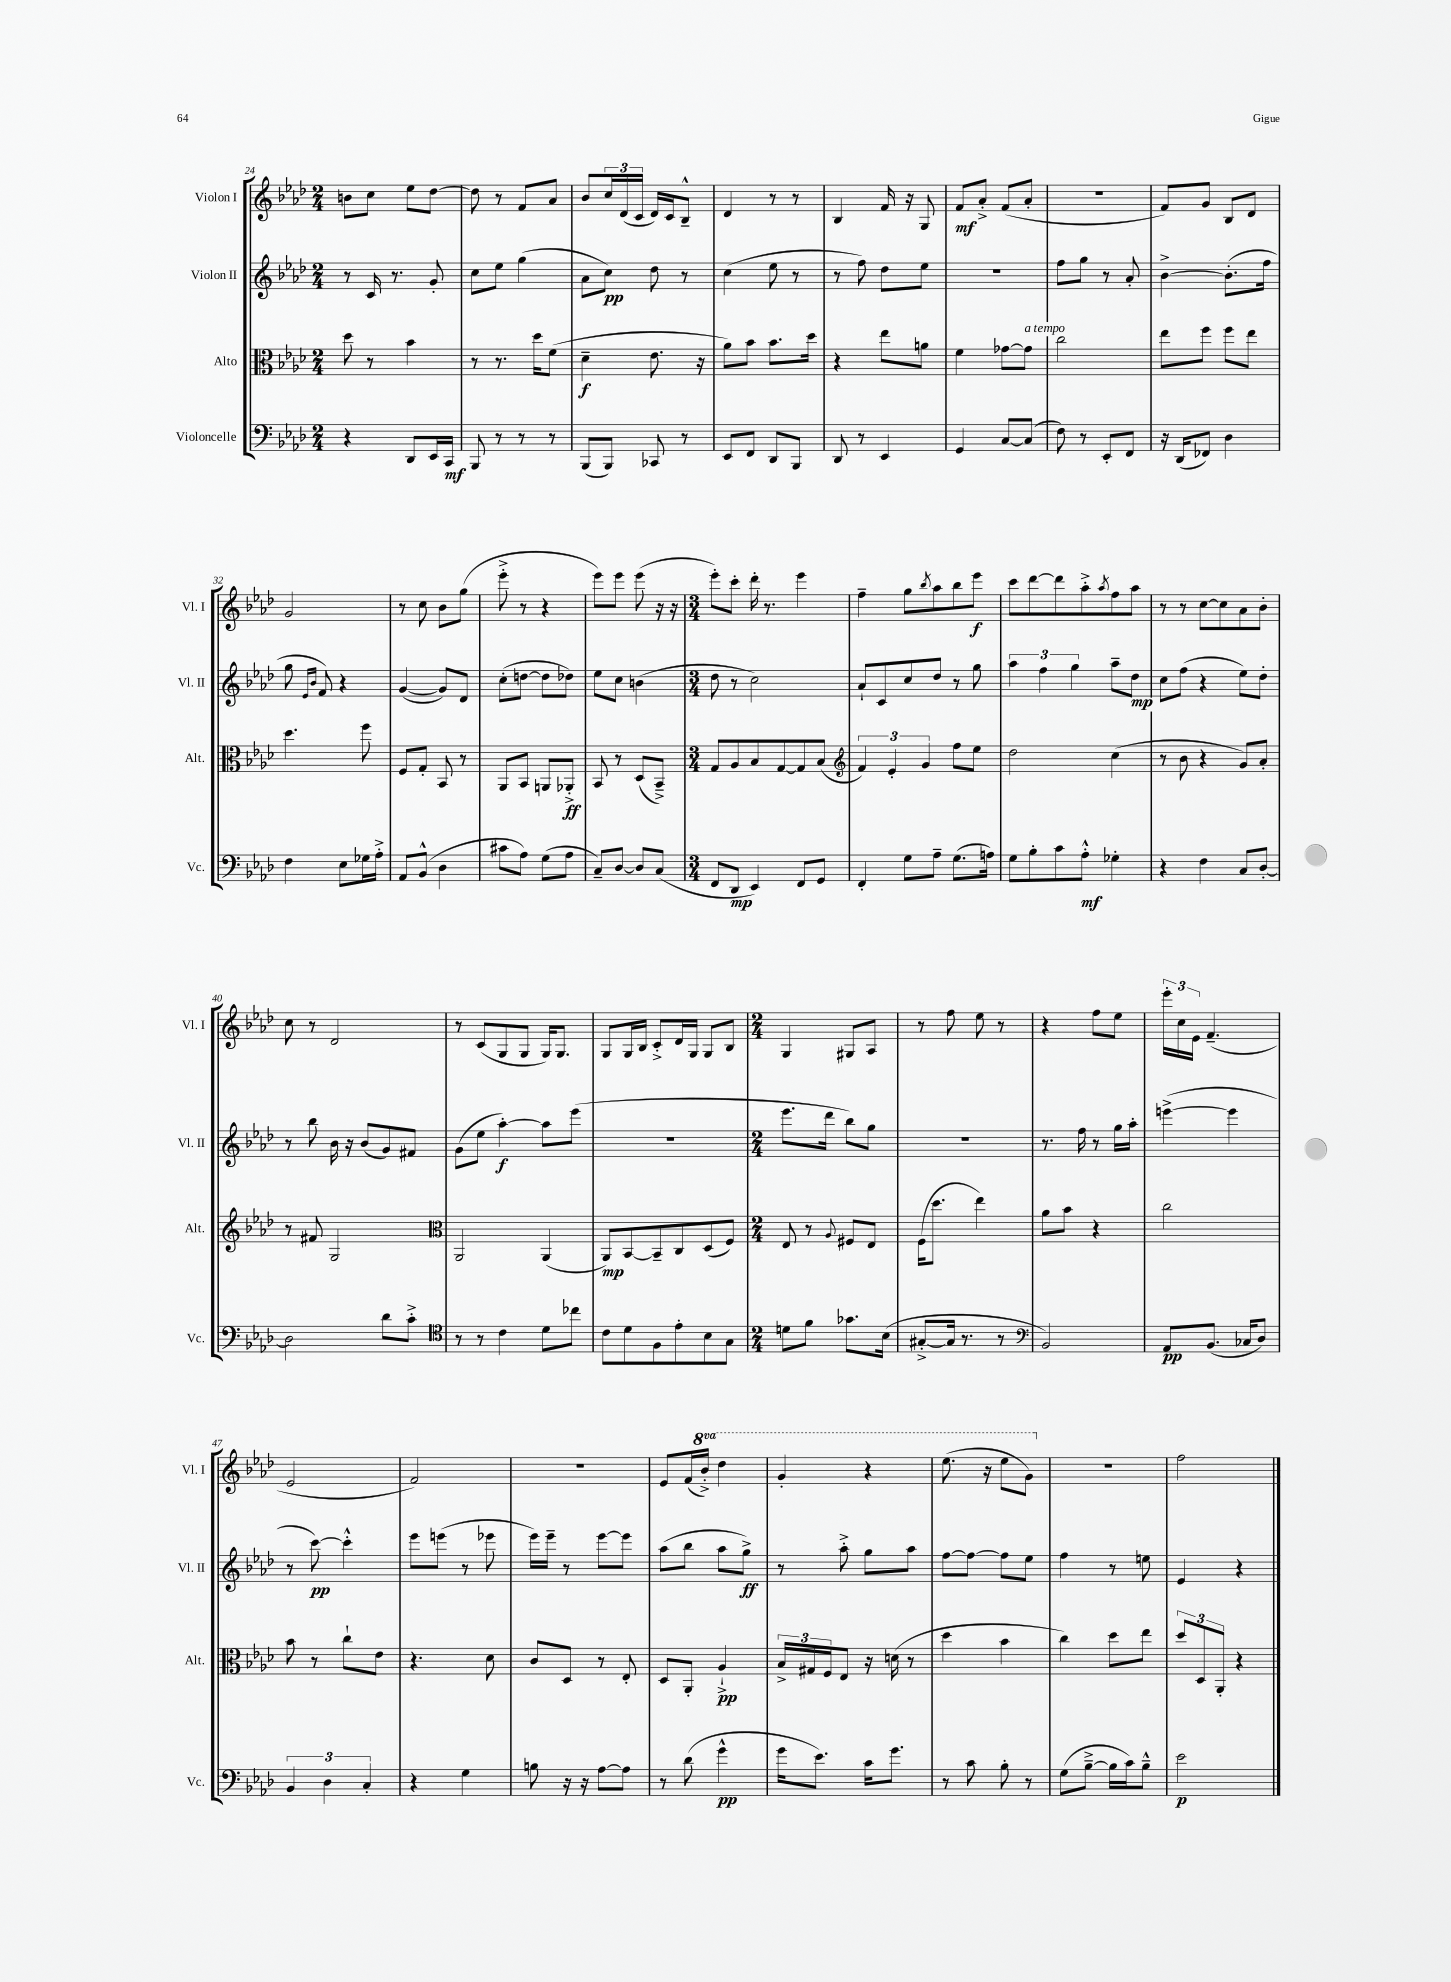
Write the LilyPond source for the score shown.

<<
\new StaffGroup <<
\new Staff = "s0" \with { instrumentName = "Violon I" shortInstrumentName = "Vl. I" } {
    \clef treble \key aes \major \numericTimeSignature \time 2/4 \set Staff.ottavationMarkups = #ottavation-simple-ordinals
    b'8 c''8 ees''8 des''8~ |
    des''8 r8 f'8 aes'8 |
    bes'8 \tuplet 3/2 { c''16 des'16( c'16 } des'16) c'16 bes8---^ |
    des'4 r8 r8 |
    bes4 f'16 r16 g8 |
    f'8\mf aes'8-.-> f'8( aes'8-. |
    r2 |
    f'8) g'8 bes8 des'8 |
    g'2 |
    r8 c''8 bes'8 g''8( |
    ees'''8-.-> r8 r4 |
    ees'''8) ees'''8 ees'''8( r16 r16 |
    \numericTimeSignature \time 3/4 ees'''8-.) c'''8-. des'''16-. r8. ees'''4 |
    f''4-- g''8 \acciaccatura { bes''8 } aes''8 bes''8 ees'''8\f |
    c'''8 des'''8~ des'''8 aes''8-.-> \acciaccatura { aes''8 } f''8 aes''8 |
    r8 r8 c''8~ c''8 aes'8 bes'8-. |
    c''8 r8 des'2 |
    r8 c'8( g8 g8 g16) g8. |
    g8 g16 bes16 c'8-.-> des'16 g16 g8 bes8 |
    \numericTimeSignature \time 2/4 g4 gis8 aes8 |
    r8 f''8 ees''8 r8 |
    r4 f''8 ees''8 |
    \tuplet 3/2 { ees'''16-. c''16 ees'16 } f'4.--( |
    ees'2 |
    f'2) |
    R2 |
    ees'8 f'16( \ottava #1 bes''16-.->) des'''4 |
    g''4-. r4 |
    ees'''8.( r16 ees'''8 g''8) \ottava #0 |
    R2 |
    f''2 \bar "|." |
}
\new Staff = "s1" \with { instrumentName = "Violon II" shortInstrumentName = "Vl. II" } {
    \clef treble \key aes \major \numericTimeSignature \time 2/4
    r8 c'16 r8. g'8-. |
    c''8 ees''8 g''4( |
    aes'8 c''8\pp) des''8 r8 |
    c''4( ees''8 r8 |
    r8 f''8) des''8 ees''8 |
    R2 |
    f''8 g''8 r8 aes'8-. |
    bes'4~-> bes'8.-.( f''16 |
    g''8 \grace { ees'16 bes'16 } f'8) r4 |
    g'4~( g'8) des'8 |
    c''8-.( d''8~ d''8 des''8) |
    ees''8 c''8 b'4( |
    \numericTimeSignature \time 3/4 des''8 r8 c''2) |
    aes'8-! c'8 c''8 des''8 r8 g''8 |
    \tuplet 3/2 { aes''4 f''4 g''4 } aes''8-- des''8\mp |
    c''8 f''8( r4 ees''8) des''8-. |
    r8 bes''8 bes'16 r16 bes'8( g'8) fis'8 |
    g'8( ees''8 aes''4~-.\f) aes''8 ees'''8( |
    R2. |
    \numericTimeSignature \time 2/4 ees'''8. des'''16 bes''8) g''8 |
    r2 |
    r8. f''16 r8 g''16 aes''16-. |
    e'''4~->( e'''4 |
    r8 c'''8~\pp) c'''4-.-^ |
    ees'''8 e'''8( r8 ees'''8 |
    ees'''16) ees'''16-- r8 ees'''8~ ees'''8 |
    aes''8( bes''8 aes''8 g''8->\ff) |
    r8 aes''8-.-> g''8 aes''8 |
    f''8~ f''8~ f''8 ees''8 |
    f''4 r8 e''8 |
    ees'4 r4 \bar "|." |
}
\new Staff = "s2" \with { instrumentName = "Alto" shortInstrumentName = "Alt." } {
    \clef alto \key aes \major \numericTimeSignature \time 2/4
    des''8 r8 bes'4 |
    r8 r8. des''16 f'8( |
    des'4--\f ees'8. r16 |
    aes'8) bes'8 bes'8. des''16 |
    r4 ees''8 a'8 |
    f'4 ges'8~ ges'8^\markup { \italic "a tempo" } |
    c''2 |
    ees''8 f''8 f''8 ees''8 |
    des''4. f''8 |
    f8 g8-. bes,8 r8 |
    aes,8 bes,8 a,8 aes,8-.->\ff |
    bes,8 r8 des8( bes,8--->) |
    \numericTimeSignature \time 3/4 g8 aes8 bes8 g8~ g8 bes8( |
    \clef treble \tuplet 3/2 { f'4) ees'4-. g'4 } f''8 ees''8 |
    des''2 c''4( |
    r8 bes'8 r4 g'8) aes'8-. |
    r8 fis'8 g2 |
    \clef alto aes,2 aes,4( |
    aes,8\mp) bes,8~ bes,8-- c8 des8( f8) |
    \numericTimeSignature \time 2/4 ees8 r8 \appoggiatura { aes8 } fis8 ees8 |
    f16( des''8. ees''4) |
    aes'8 bes'8 r4 |
    c''2 |
    bes'8 r8 c''8-! ees'8 |
    r4. des'8 |
    c'8 des8 r8 ees8-. |
    des8 aes,8-. aes4-!->\pp |
    \tuplet 3/2 { bes16-> gis16 f16 } ees8 r16 d'16( r8 |
    des''4 bes'4 |
    c''4) des''8 ees''8 |
    \tuplet 3/2 { des''8 des8 aes,8-. } r4 \bar "|." |
}
\new Staff = "s3" \with { instrumentName = "Violoncelle" shortInstrumentName = "Vc." } {
    \clef bass \key aes \major \numericTimeSignature \time 2/4
    r4 des,8 ees,16 c,16\mf |
    bes,,8 r8 r8 r8 |
    bes,,8( bes,,8) ces,8 r8 |
    ees,8 f,8 des,8 bes,,8 |
    des,8 r8 ees,4 |
    g,4 c8~ c8( |
    f8) r8 ees,8-. f,8 |
    r16 des,16( fes,8) des4 |
    f4 ees8 ges16 aes16-.-> |
    aes,8 bes,8-^( des4 |
    cis'8 aes8) g8( aes8 |
    c8--) des8~ des8 c8( |
    \numericTimeSignature \time 3/4 f,8 des,8\mp ees,4) f,8 g,8 |
    f,4-. g8 aes8-- g8.( a16) |
    g8 bes8-. c'8 aes8-.-^\mf ges4-. |
    r4 f4 c8 des8~-. |
    des2 des'8 c'8-.-> |
    \clef tenor r8 r8 c'4 des'8 ces''8 |
    c'8 des'8 f8 ees'8-. bes8 g8 |
    \numericTimeSignature \time 2/4 d'8 f'8 ges'8. bes16( |
    gis8~-.-> gis16 r8. r8 |
    \clef bass bes,2) |
    aes,8\pp bes,8.( ces16 des8) |
    \tuplet 3/2 { bes,4 des4 c4-. } |
    r4 g4 |
    b8 r16 r16 aes8~ aes8 |
    r8 des'8( g'4-^\pp |
    g'16 ees'8.) c'16 g'8. |
    r8 c'8 bes8-. r8 |
    g8( bes8~---> bes16 c'16) bes8---^ |
    ees'2\p \bar "|." |
}
>>
>>
\layout { \context { \Score currentBarNumber = #24 } }
